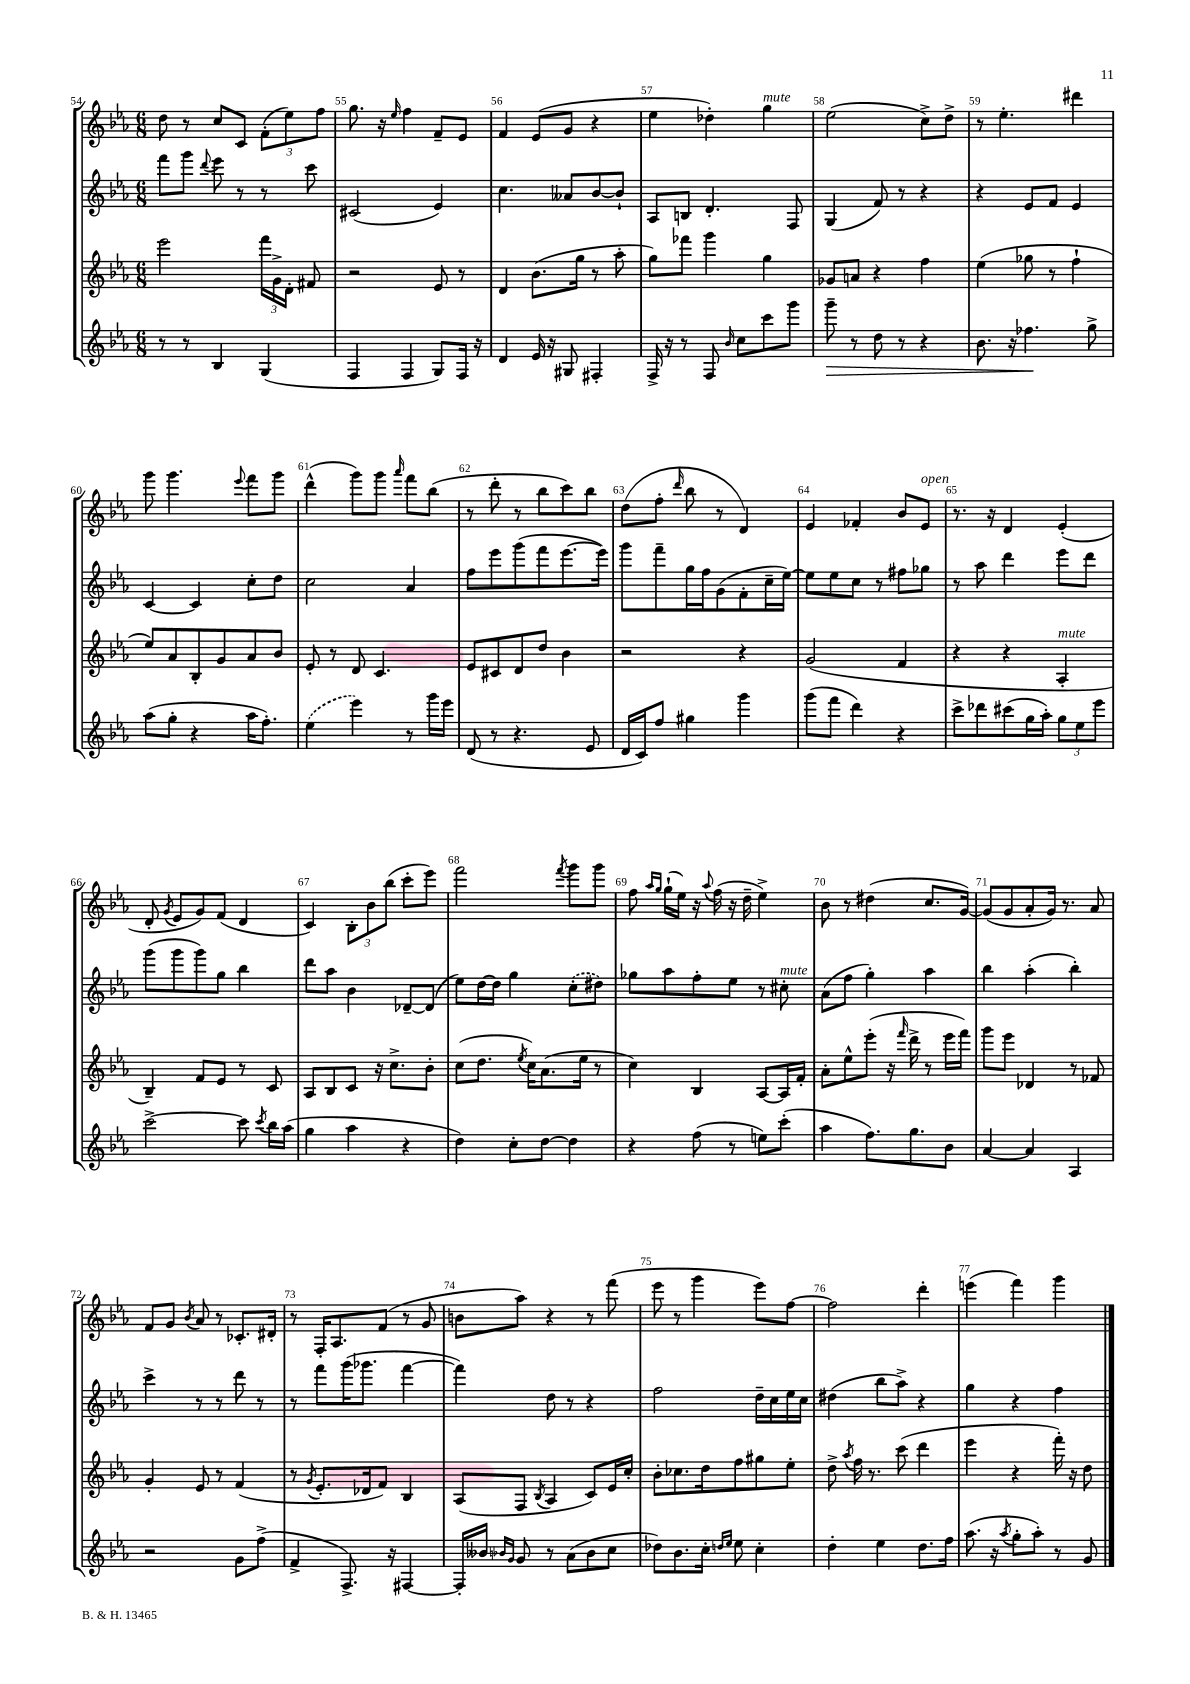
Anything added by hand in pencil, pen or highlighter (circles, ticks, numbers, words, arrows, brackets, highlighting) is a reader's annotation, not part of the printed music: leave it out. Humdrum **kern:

**kern	**dynam	**kern	**kern	**kern
*part4	*part4	*part3	*part2	*part1
*staff4	*staff4	*staff3	*staff2	*staff1
*clefG2	*	*clefG2	*clefG2	*clefG2
*k[b-e-a-]	*	*k[b-e-a-]	*k[b-e-a-]	*k[b-e-a-]
*M6/8	*	*M6/8	*M6/8	*M6/8
=54	=54	=54	=54	=54
8r	.	2eee-\	8fff\L	8dd\
8r	.	.	8ggg\J	8r
.	.	.	8qqddd/	.
4B-/	.	.	8eee-\	8cc/L
.	.	.	8r	8c/J
(4G/	.	24fff\LL	8r	(12f'\L
.	.	24g^\	.	.
.	.	24d'\JJ	.	12ee-\)
.	.	8f#X/	8ccc\	.
.	.	.	.	12ff\J
=55	=55	=55	=55	=55
4F/	.	2r	(2c#X/	8.gg\
.	.	.	.	16r
.	.	.	.	16qqee-/
4F/	.	.	.	4ff\
8G/L)	.	8e-/	4e-/)	8f~/L
16F/Jk	.	8r	.	8e-/J
16r	.	.	.	.
=56	=56	=56	=56	=56
4d/	.	4d/	4.cc\	4f/
16e-/	.	(8.b-\L	.	(8e-/L
16r	.	.	.	.
8G#X/	.	.	8a--X/L	8g/J
.	.	16gg\Jk	.	.
4F#X'/	.	8r	[8b-/	4r
.	.	8aa-'\	8b-`/J]	.
=57	=57	=57	=57	=57
16F^/	.	8gg\L)	8A-/L	4ee-\
16r	.	.	.	.
8r	.	8fff-X\J	8Bn/J	.
8F/	.	4ggg\	4.d'/	4dd-X'\)
16qqb-/	.	.	.	.
8cc\L	.	.	.	.
!	!	!	!	!LO:TX:a:i:t=mute
8ccc\	.	4gg\	.	4gg\
8ggg\J	.	.	8F/	.
=58	=58	=58	=58	=58
!	!LO:HP:b	!	!	!
8ggg~\	>	8g-X/L	(4G/	(2ee-\
8r	.	8an/J	.	.
8dd\	.	4r	8f/)	.
8r	.	.	8r	.
4r	.	4ff\	4r	8cc^\L)
.	.	.	.	8dd^\J
=59	=59	=59	=59	=59
8.b-\	.	(4ee-\	4r	8r
.	.	.	.	4.ee-'\
16r	.	.	.	.
4.ff-X\	.	8gg-X\	8e-/L	.
.	.	8r	8f/J	.
.	.	4ff`\	4e-/	4ddd#X\
8gg^\	]	.	.	.
!!LO:LB:g=z
=60	=60	=60	=60	=60
(8aa-\L	.	8ee-/L)	[4c/	8ggg\
8gg'\J	.	8a-/	.	4.ggg\
4r	.	8B-'/	4c/]	.
.	.	8g/	.	.
.	.	.	.	8qqeee-/
16aa-\KL	.	8a-/	8cc'\L	8fff\L
8.ff'\J)	.	.	.	.
.	.	8b-/J	8dd\J	8ggg\J
=61	=61	=61	=61	=61
(4ee-\	.	8e-'/	2cc\	(4ddd^^\
.	.	8r	.	.
4eee-\)	.	8d/	.	8ggg\L)
.	.	4.c/	.	8ggg\J
.	.	.	.	16qqaaa-/
8r	.	.	4a-/	8fff\L
16ggg\LL	.	.	.	(8bb-\J
16eee-\JJ	.	.	.	.
=62	=62	=62	=62	=62
(8d/	.	8e-/L	8ff\L	8r
8r	.	8c#X/	8eee-\	8ddd'\
4.r	.	8d/	(8ggg\	8r
.	.	8dd/J	8fff\	8bb-\L
.	.	4b-\	[8.eee-\	8ccc\)
8e-/	.	.	.	8bb-\J
.	.	.	16eee-\Jk])	.
=63	=63	=63	=63	=63
16d/LL	.	2r	8ggg\L	(8dd\L
16c/J)	.	.	.	.
8ff/J	.	.	8fff~\	8ff'\J
.	.	.	.	16qqddd/
4gg#X\	.	.	16gg\L	8bb-\
.	.	.	16ff\J	.
.	.	.	(8g\	8r
4ggg\	.	4r	8f'\	4d/)
.	.	.	16cc~\L	.
.	.	.	[16ee-\JJ)	.
=64	=64	=64	=64	=64
(8ggg\L	.	(2g/	8ee-\L]	4e-/
8fff\J	.	.	8ee-\	.
4ddd\)	.	.	8cc\J	4f-X'/
.	.	.	8r	.
4r	.	4f/	8ff#X\L	8b-/L
!	!	!	!	!LO:TX:a:i:t=open
.	.	.	8gg-X\J	8e-/J
=65	=65	=65	=65	=65
8ccc^\L	.	4r	8r	8.r
8ddd-X\	.	.	8aa-\	.
.	.	.	.	16r
(8ccc#X\	.	4r	4ddd\	4d/
16gg\L	.	.	.	.
16aa-'\JJ)	.	.	.	.
!	!	!LO:TX:a:i:t=mute	!	!
12gg\L	.	4A-'/	8eee-\L	(4e-'/
12ee-\	.	.	.	.
.	.	.	8ddd\J	.
12eee-\J	.	.	.	.
!!LO:LB:g=z
=66	=66	=66	=66	=66
[2ccc^\	.	4B-~/)	(8ggg\L	8d'/
.	.	.	.	8qg/
.	.	.	8ggg\	8e-/L
.	.	8f/L	8ggg\)	8g/)
.	.	8e-/J	8gg\J	(8f/J
8ccc\]	.	8r	4bb-\	4d/
8qccc/	.	.	.	.
16bb-\LL	.	8c/	.	.
(16aa-\JJ	.	.	.	.
=67	=67	=67	=67	=67
4gg\	.	8A-/L	8ddd\L	4c/)
.	.	8B-/	8aa-\J	.
4aa-\	.	8c/J	4b-\	12B-'\L
.	.	.	.	12b-\
.	.	16r	.	.
.	.	.	.	(12bb-\J
.	.	8.cc^\L	.	.
4r	.	.	[8d-X~/L	8ccc'\L
.	.	8b-'\J	(8d-/J]	8eee-\J)
=68	=68	=68	=68	=68
4dd\)	.	(8cc\L	8ee-\L)	2fff\
.	.	8.dd\J	[16dd\L	.
.	.	.	16dd\JJ]	.
8cc'\L	.	.	4gg\	.
.	.	8qee-/	.	.
.	.	16cc\KL)	.	.
[8dd\J	.	(8.a-\	.	.
.	.	.	.	8qfff/
4dd\]	.	.	(8cc'\L	8ggg\L
.	.	16ee-\Jk	.	.
.	.	8r	8dd#X\J)	8ggg\J
=69	=69	=69	=69	=69
4r	.	4cc\)	8gg-X\L	8ff\
.	.	.	.	16qqaa-/LL
.	.	.	.	16qqgg/JJ
.	.	.	8aa-\	(16gg`\LL
.	.	.	.	16ee-\JJ)
(8ff\	.	4B-/	8ff'\	16r
.	.	.	.	8qqaa-/
.	.	.	.	(16ff\
8r	.	.	8ee-\J	16r
.	.	.	.	16dd~\
8een\L)	.	[8A-/L	8r	4ee-^\)
!	!	!	!LO:TX:a:i:t=mute	!
(8ccc'\J	.	16A-/L]	8cc#X'\	.
.	.	16f'/JJ	.	.
=70	=70	=70	=70	=70
4aa-\	.	8a-'\L	(8a-\L	8b-\
.	.	8ee-^^\	8ff\J	8r
8.ff\L)	.	(8eee-'\J	4gg'\)	(4dd#X\
.	.	16r	.	.
.	.	16qqfff/	.	.
8.gg\	.	16ddd^\	.	.
.	.	8r	4aa-\	8.cc/L
8b-\J	.	16eee-\LL	.	.
.	.	16fff\JJ)	.	[16g/Jk)
=71	=71	=71	=71	=71
[4a-/	.	8ggg\L	4bb-\	(8g/L]
.	.	8eee-\J	.	8g/
4a-/]	.	4d-X/	(4aa-'\	8a-'/
.	.	.	.	16g/Jk)
.	.	.	.	8.r
4A-/	.	8r	4bb-'\)	.
.	.	8f-X/	.	8a-/
!!LO:LB:g=z
=72	=72	=72	=72	=72
2r	.	4g'/	4ccc^\	8f/L
.	.	.	.	8g/J
.	.	.	.	8qb-/
.	.	8e-/	8r	8a-/
.	.	8r	8r	8r
8g\L	.	(4f/	8ddd\	8.c-X'/L
(8ff^\J	.	.	8r	.
.	.	.	.	16d#X'/Jk
=73	=73	=73	=73	=73
4f^/	.	8r	8r	8r
.	.	8qg/	.	.
.	.	8.e-'/L	8fff\L	16F'/KL
.	.	.	.	8.A-/
8.F^/)	.	.	(16ggg\K	.
.	.	16d-X/k	8.ggg-X\J	.
.	.	8f/J)	.	(8f/J
16r	.	.	.	.
[4F#X/	.	4B-/	[4fff\	8r
.	.	.	.	8g/
=74	=74	=74	=74	=74
16F#'/LL]	.	(8A-/L	4fff\])	8bn\L
16b--X/JJ	.	.	.	.
16qqb-X/LL	.	.	.	.
16qqg/JJ	.	.	.	.
8g/	.	8F/J	.	8aa-\J)
.	.	8qB-/	.	.
8r	.	4A-/	8dd\	4r
(8a-\L	.	.	8r	.
8b-\	.	8c/L)	4r	8r
8cc\J	.	16e-/L	.	(8fff\
.	.	16cc'/JJ	.	.
=75	=75	=75	=75	=75
8dd-X\L)	.	8b-'\L	2ff\	8eee-\
8.b-\	.	8.cc-X\	.	8r
.	.	.	.	4ggg\
16cc'\Jk	.	16dd\k	.	.
16qqddn/LL	.	.	.	.
16qqee-/JJ	.	.	.	.
8ee-\	.	8ff\	.	.
4cc'\	.	8gg#X\	16dd~\LL	8eee-\L)
.	.	.	16cc\	.
.	.	8ee-'\J	16ee-\	[8ff\J
.	.	.	16cc\JJ	.
=76	=76	=76	=76	=76
4dd'\	.	8dd^\	(4dd#X\	2ff\]
.	.	8qaa-/	.	.
.	.	16ff\	.	.
.	.	8.r	.	.
4ee-\	.	.	8bb-\L	.
.	.	(8ccc\	8aa-^\J)	.
8.dd\L	.	4ddd\	4r	4ddd'\
16ff\Jk	.	.	.	.
=77	=77	=77	=77	=77
(8.aa-\	.	4eee-\	4gg\	(4eeen\
16r	.	.	.	.
8qaa-/	.	.	.	.
8gg'\L	.	4r	4r	4fff\)
8aa-'\J)	.	.	.	.
8r	.	16fff'\)	4ff\	4ggg\
.	.	16r	.	.
8g/	.	8dd\	.	.
==	==	==	==	==
*-	*-	*-	*-	*-
